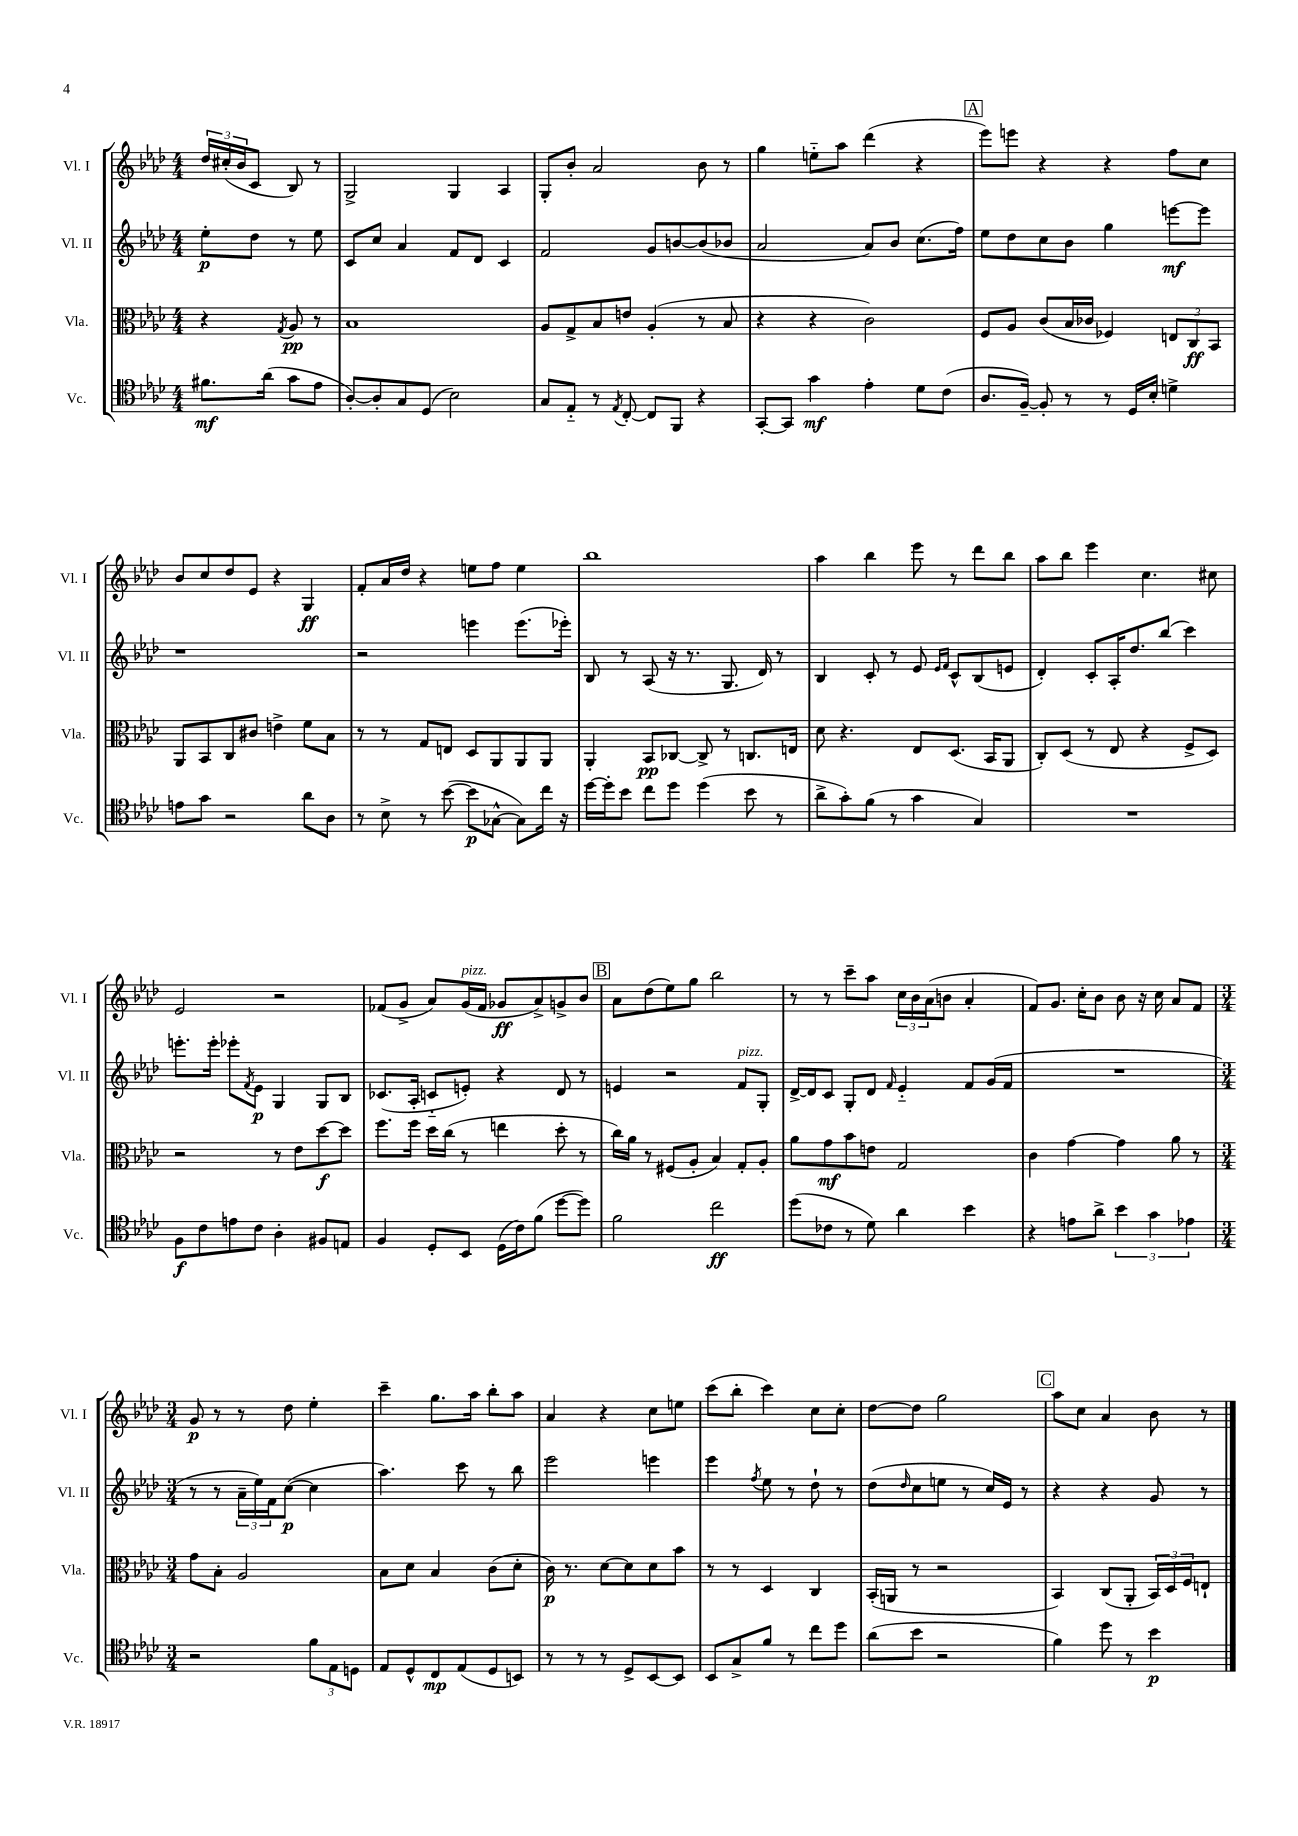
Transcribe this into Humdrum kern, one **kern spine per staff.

**kern	**kern	**kern	**kern
*staff4	*staff3	*staff2	*staff1
*clefC4	*clefC3	*clefG2	*clefG2
*k[b-e-a-d-]	*k[b-e-a-d-]	*k[b-e-a-d-]	*k[b-e-a-d-]
*M4/4	*M4/4	*M4/4	*M4/4
8.f#\L	4r	8ee-'\L	24dd-/LL
.	.	.	(24cc#'/
.	.	.	24b-/J
.	.	8dd-\J	8c/J
(16a-\Jk	.	.	.
.	8qG/	.	.
8g\L	8A-/	8r	8B-/)
8e-\J	8r	8ee-\	8r
=	=	=	=
[8A-'/L)	1B-	8c/L	2G^/
8A-'/]	.	8cc/J	.
8G/	.	4a-/	.
(8D-/J	.	.	.
2B-\)	.	8f/L	4G/
.	.	8d-/J	.
.	.	4c/	4A-/
=	=	=	=
8G/L	8A-/L	2f/	8G'/L
8E-'~/J	8G^/	.	8b-'/J
8r	8B-/	.	2a-/
8qE-/	.	.	.
[8C'/	8e/J	.	.
8C/]L	(4A-'/	8g/L	.
8FF/J	.	[8b/	.
4r	8r	(8b/]	8b-\
.	8B-/	8b-/J	8r
=	=	=	=
[8GG'/L	4r	2a-/	4gg\
8GG/]J	.	.	.
4g\	4r	.	8ee'~\L
.	.	.	8aa-\J
4e-'\	2c\)	8a-/L)	(4ddd-\
.	.	8b-/J	.
8d-\L	.	(8.cc\L	4r
(8c\J	.	.	.
.	.	16ff\Jk)	.
=	=	=	=
8.A-/L	8F/L	8ee-\L	8eee-\L)
.	8A-/J	8dd-\	8eee\J
[16F~/Jk)	.	.	.
8F'/]	(8c/L	8cc\	4r
8r	16B-/L	8b-\J	.
.	16c-/JJ	.	.
8r	4F-/)	4gg\	4r
16D-/LL	.	.	.
16B-'/JJ	.	.	.
4d^\	12E/L	[8eee\L	8ff\L
.	12C/	.	.
.	.	8eee\]J	8cc\J
.	12BB-/J	.	.
=	=	=	=
8e\L	8AA-/L	1r	8b-/L
8g\J	8BB-/	.	8cc/
2r	8C/	.	8dd-/
.	8c#/J	.	8e-/J
.	4e^\	.	4r
8a-\L	8f\L	.	4G/
8A-\J	8B-\J	.	.
=	=	=	=
8r	8r	2r	8f'/L
8B-^\	8r	.	16a-/L
.	.	.	16dd-/JJ
8r	8G/L	.	4r
([8b-\	8E/J	.	.
8b-\]L	8D-/L	4eee\	8ee\L
[8G-^^\J	8AA-/	.	8ff\J
8G-\]L)	8AA-/	(8.eee\L	4ee\
16cc\Jk	8AA-/J	.	.
16r	.	16eee-'\Jk)	.
=	=	=	=
[16dd-\LL	4AA-'/	8B-/	1bb-
16dd-'\]J	.	.	.
8b-\J	.	8r	.
8cc\L	8BB-/L	(8A-/	.
8dd-\J	[8C-/J	16r	.
.	.	8.r	.
(4dd-\	8C-^/]	.	.
.	8r	8.G/	.
8b-\	8.C/L	.	.
.	.	16d-/)	.
8r	.	8r	.
.	16E/Jk	.	.
=	=	=	=
8a-^\L	8d-\	4B-/	4aa-\
8g'\)	4.r	.	.
(8f\J	.	8c'/	4bb-\
8r	.	8r	.
4g\	8E-/L	8e-/	8eee-\
.	.	16qqe-/LL	.
.	.	16qqf/JJ	.
.	(8.D-/J	8c^^/L	8r
4G/)	.	(8B-/	8ddd-\L
.	16BB-/LK	.	.
.	8AA-/J	8e/J	8bb-\J
=	=	=	=
1r	8C'/L)	4d-'/)	8aa-\L
.	(8D-/J	.	8bb-\J
.	8r	8c'/L	4eee-\
.	8E-/	16A-'/K	.
.	.	8.dd-/	.
.	4r	.	4.cc\
.	.	(8bb-/J	.
.	8F^/L	4ccc\)	.
.	8D-/J)	.	8cc#\
=	=	=	=
8F\L	2r	8.eee'\L	2e-/
8c\	.	.	.
.	.	16eee'\Jk	.
8e\	.	8eee-'\L	.
.	.	8qf/	.
8c\J	.	8e-\J	.
4A-'\	8r	4G/	2r
.	8e-\L	.	.
8F#/L	[8dd-\	8G/L	.
8E/J	8dd-\]J	8B-/J	.
=	=	=	=
4F/	8.ff\L	(8.c-/L	(8f-/L
.	.	.	8g^/J
.	16ff\Jk	16A-'/Jk	.
8D-'/L	16dd-\LL	8c'~/L	8a-/L)
.	(16cc\JJ	.	.
8BB-/J	8r	8e'/J)	(16g/L
.	.	.	16f-/JJ
(16D-\LL	4ee\	4r	8g-/L
16c\J)	.	.	.
(8f\J	.	.	8a-^/)
[8dd-\L	8dd-'\	8d-/	8g^/
8dd-\]J)	8r	8r	8b-/J
=	=	=	=
2f\	16cc\LL)	4e/	8a-\L
.	16a-\JJ	.	.
.	8r	.	(8dd-\
.	(8F#/L	2r	8ee-\)
.	8A-'/J	.	8gg\J
2cc\	4B-/)	.	2bb-\
.	8G'/L	8f/L	.
.	8A-'/J	8G'/J	.
=	=	=	=
(8dd-\L	8a-\L	[16d-^/LL	8r
.	.	16d-/]J	.
8c-\J	8g\	8c/J	8r
8r	8b-\	8G'/L	8ccc~\L
8d-\)	8e\J	8d-/J	8aa-\J
.	.	16qqf/	.
4a-\	2G/	4e-'~/	24cc\LL
.	.	.	24b-\
.	.	.	(24a-\J
.	.	.	8b\J
4b-\	.	8f/L	4a-'/
.	.	(16g/L	.
.	.	16f/JJ	.
=	=	=	=
4r	4c\	1r	8f/L)
.	.	.	8.g/J
8e\L	[4g\	.	.
.	.	.	16cc'\LK
8a-^\J	.	.	8b-\J
6b-\	4g\]	.	8b-\
.	.	.	16r
6g\	.	.	.
.	.	.	16cc\
.	8a-\	.	8a-/L
6e-\	.	.	.
.	8r	.	8f/J
=	=	=	=
*M3/4	*M3/4	*M3/4	*M3/4
2r	8g\L	8r	8g/
.	8B-'\J	8r	8r
.	2A-/	24a-~\LL	8r
.	.	24ee-\)	.
.	.	24f\J	.
.	.	([8cc\J	8dd-\
12f\L	.	4cc\]	4ee-'\
12E-\	.	.	.
12D\J	.	.	.
=	=	=	=
8E-/L	8B-\L	4.aa-\)	4ccc~\
8D-^^/	8d-\J	.	.
8C/	4B-/	.	8.gg\L
(8E-/	.	8ccc\	.
.	.	.	16aa-\Jk
8D-/	(8c\L	8r	8bb-'\L
8BB/J)	8d-'\J	8bb-\	8aa-\J
=	=	=	=
8r	16c\)	2eee-\	4a-/
.	8.r	.	.
8r	.	.	.
8r	[8d-\L	.	4r
8D-^/L	8d-\]	.	.
[8BB-/	8d-\	4eee\	8cc\L
8BB-/]J	8b-\J	.	8ee\J
=	=	=	=
8BB-/L	8r	4eee-\	(8ccc\L
8G^/	8r	.	8bb-'\J
.	.	8qff/	.
8f/J	4D-/	8ee-\	4ccc\)
8r	.	8r	.
8cc\L	4C/	8dd-`\	8cc\L
8dd-\J	.	8r	8cc'\J
=	=	=	=
(8a-\L	(16BB-'/LL	(8dd-\L	[8dd-\L
.	16AA/JJ	.	.
.	.	16qqdd-/	.
8b-\J	8r	8cc\	8dd-\]J
2r	2r	8ee\J	2gg\
.	.	8r	.
.	.	16cc/LL)	.
.	.	16e-/JJ	.
.	.	8r	.
=	=	=	=
4f\)	4BB-/)	4r	8aa-\L
.	.	.	8cc\J
8dd-\	(8C/L	4r	4a-/
8r	8AA-'/J	.	.
4b-\	24BB-/LL)	8g/	8b-\
.	24D-/	.	.
.	24F/J	.	.
.	8E`/J	8r	8r
==	==	==	==
*-	*-	*-	*-
